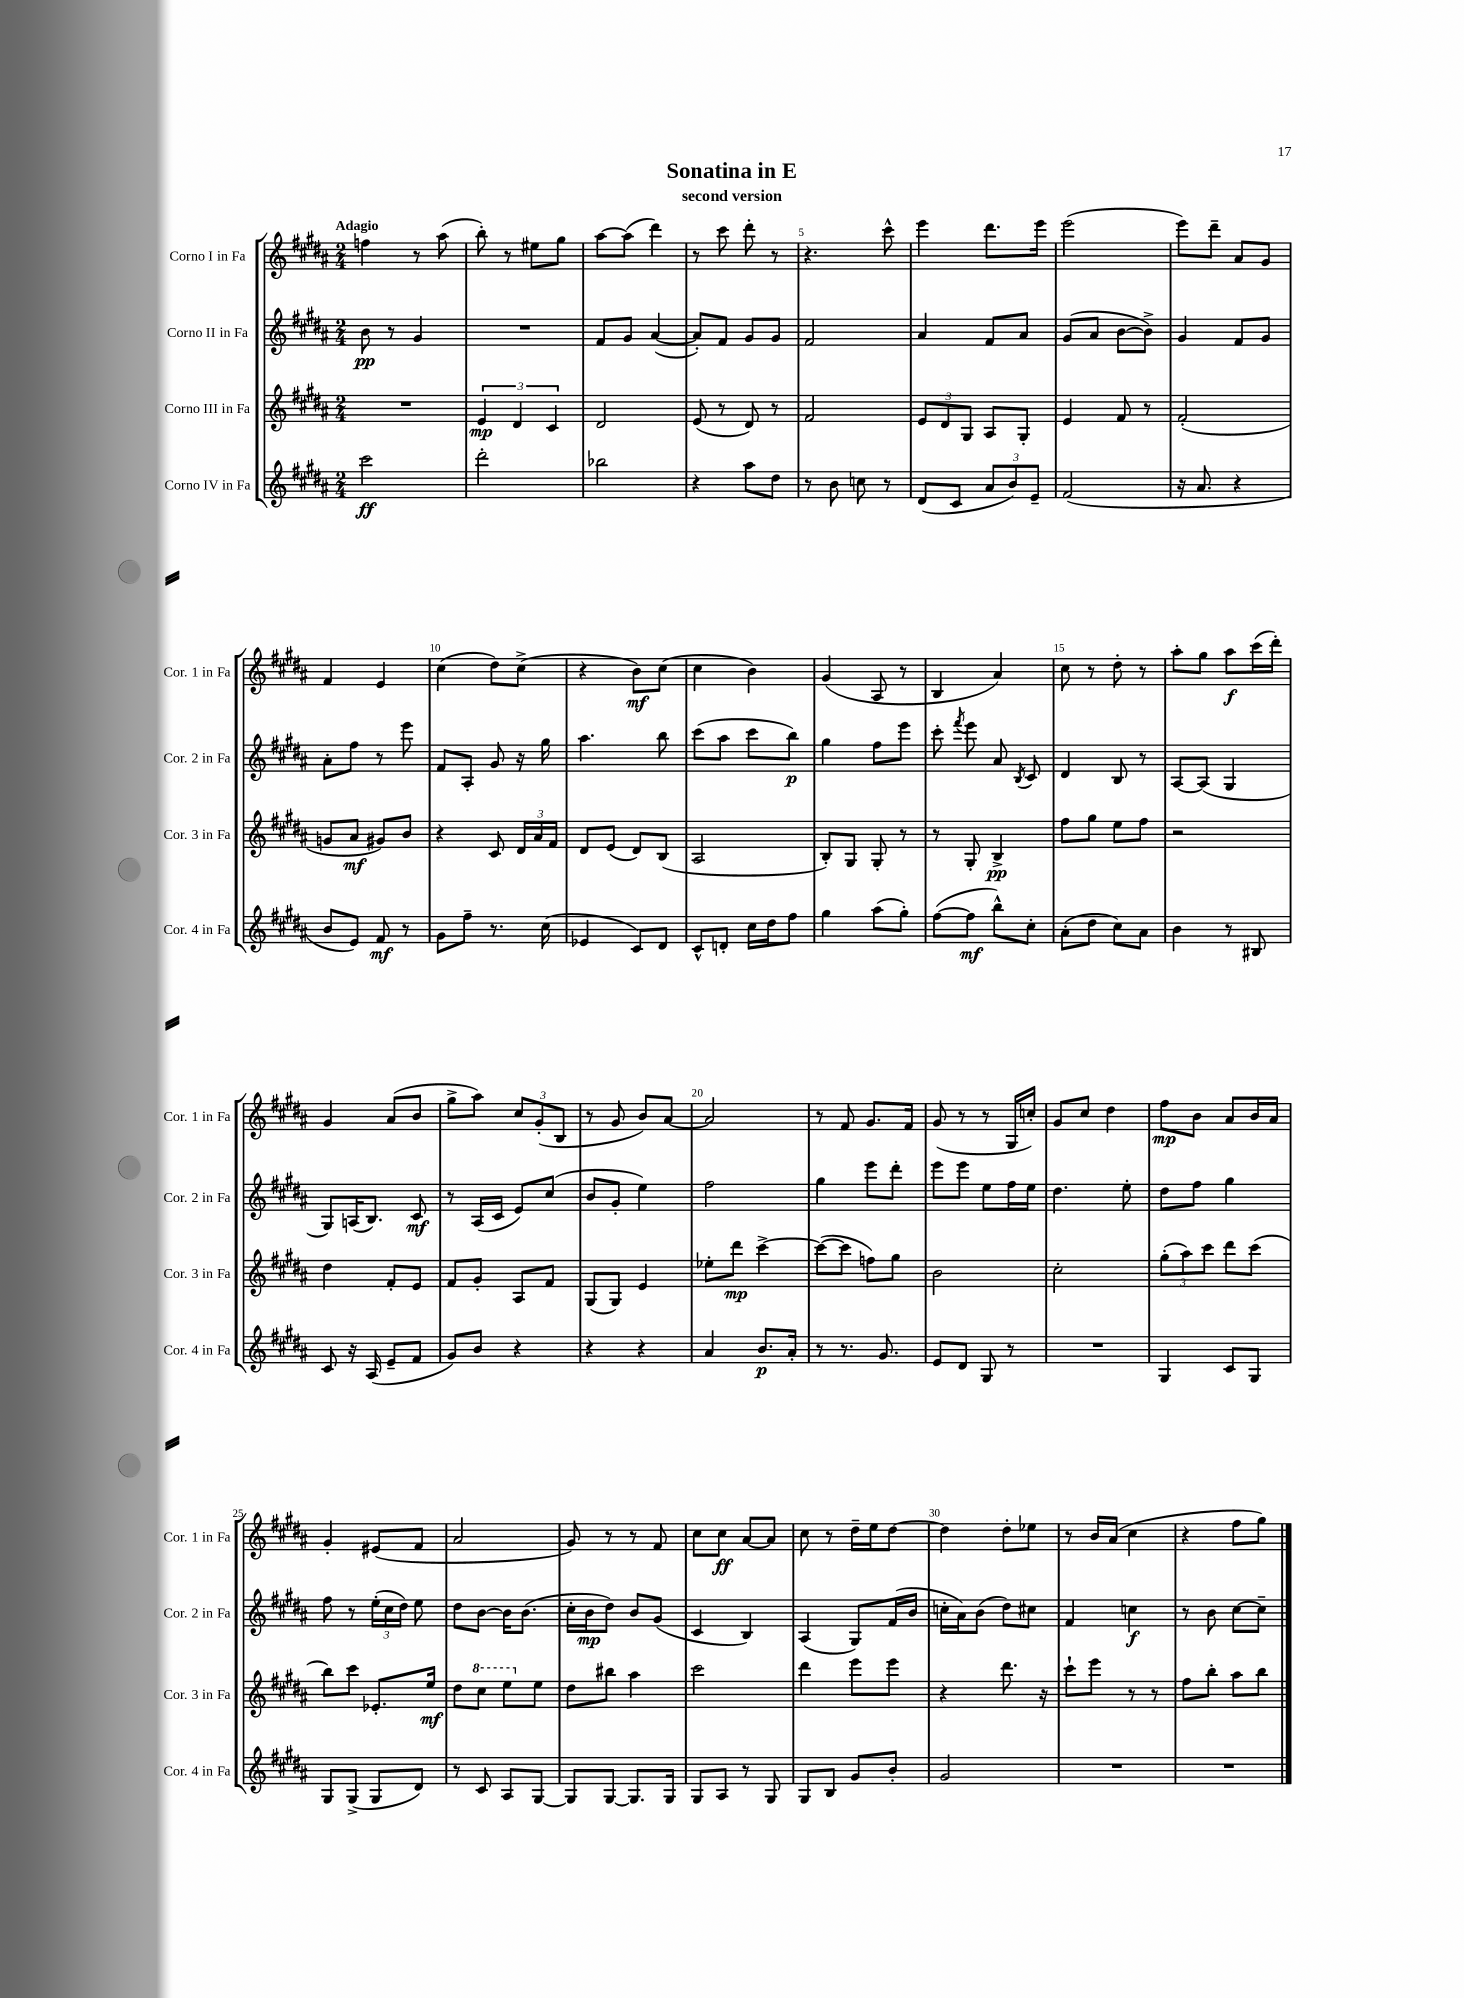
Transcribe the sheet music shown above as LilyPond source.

\header { title = "Sonatina in E" subtitle = "second version" }
<<
\new StaffGroup <<
\new Staff = "s0" \with { instrumentName = "Corno I in Fa" shortInstrumentName = "Cor. 1 in Fa" } {
    \clef treble \key b \major \numericTimeSignature \time 2/4 \tempo "Adagio"
    \autoBeamOff f''4 r8 ais''8( |
    b''8-.) r8 eis''8[ gis''8] |
    ais''8[~ ais''8]( dis'''4) |
    r8 cis'''8 dis'''8-. r8 |
    r4. cis'''8-^ |
    e'''4 dis'''8.[ e'''16] |
    e'''2( |
    e'''8[) dis'''8]-- ais'8[ gis'8] |
    fis'4 e'4 |
    cis''4( dis''8[) cis''8]->( |
    r4 b'8[\mf) cis''8]( |
    cis''4 b'4) |
    gis'4( ais8 r8 |
    b4 ais'4) |
    cis''8 r8 dis''8-. r8 |
    ais''8[-. gis''8] ais''8[\f cis'''16( dis'''16]-.) |
    gis'4 ais'8[( b'8] |
    gis''8[-> ais''8]) \tuplet 3/2 { cis''8[ gis'8-.( b8] } |
    r8 gis'8 b'8[) ais'8]~ |
    ais'2 |
    r8 fis'8 gis'8.[ fis'16] |
    gis'8( r8 r8 gis16[ c''16]-.) |
    gis'8[ cis''8] dis''4 |
    fis''8[\mp b'8] ais'8[ b'16 ais'16] |
    gis'4-. eis'8[( fis'8] |
    ais'2 |
    gis'8) r8 r8 fis'8 |
    cis''8[ cis''8]\ff ais'8[~ ais'8] |
    cis''8 r8 dis''16[-- e''16 dis''8]~ |
    dis''4 dis''8[-. ees''8] |
    r8 b'16[ ais'16]( cis''4 |
    r4 fis''8[ gis''8]) \bar "|." |
}
\new Staff = "s1" \with { instrumentName = "Corno II in Fa" shortInstrumentName = "Cor. 2 in Fa" } {
    \clef treble \key b \major \numericTimeSignature \time 2/4
    \autoBeamOff b'8\pp r8 gis'4 |
    R2 |
    fis'8[ gis'8] ais'4~( |
    ais'8[-.) fis'8] gis'8[ gis'8] |
    fis'2 |
    ais'4 fis'8[ ais'8] |
    gis'8[( ais'8] b'8[~ b'8]->) |
    gis'4 fis'8[ gis'8] |
    ais'8[-. fis''8] r8 e'''8 |
    fis'8[ ais8]-. gis'8 r16 gis''16 |
    ais''4. b''8 |
    cis'''8[( ais''8] cis'''8[ b''8]\p) |
    gis''4 fis''8[ e'''8] |
    cis'''8-. \acciaccatura { fis'''8 } e'''8 ais'8 \acciaccatura { b8 } cis'8 |
    dis'4 b8 r8 |
    ais8[~ ais8]( gis4 |
    gis8[) a16( b8.]) cis'8\mf |
    r8 ais16[( cis'16] e'8[) cis''8]( |
    b'8[ gis'8]-. e''4) |
    fis''2 |
    gis''4 e'''8[ dis'''8]-. |
    e'''8[ e'''8] e''8[ fis''16 e''16] |
    dis''4. e''8-. |
    dis''8[ fis''8] gis''4 |
    fis''8 r8 \tuplet 3/2 { e''16[-.( cis''16 dis''16]) } e''8 |
    dis''8[ b'8]~ b'16[ b'8.]( |
    cis''16[-. b'16\mp dis''8]) b'8[ gis'8]( |
    cis'4 b4) |
    ais4( gis8[) fis'16( b'16] |
    c''16[-. ais'16) b'8]( dis''8[) cis''8] |
    fis'4 c''4\f |
    r8 b'8 cis''8[~ cis''8]-- \bar "|." |
}
\new Staff = "s2" \with { instrumentName = "Corno III in Fa" shortInstrumentName = "Cor. 3 in Fa" } {
    \clef treble \key b \major \numericTimeSignature \time 2/4
    \autoBeamOff R2 |
    \tuplet 3/2 { e'4\mp dis'4 cis'4 } |
    dis'2 |
    e'8( r8 dis'8) r8 |
    fis'2 |
    \tuplet 3/2 { e'8[ dis'8 gis8] } ais8[ gis8]-. |
    e'4 fis'8 r8 |
    fis'2-.( |
    g'8[ ais'8]\mf gis'8[) b'8] |
    r4 cis'8 \tuplet 3/2 { dis'16[ ais'16 fis'16] } |
    dis'8[ e'8]( dis'8[) b8]( |
    ais2 |
    b8[-.) gis8] gis8-. r8 |
    r8 gis8-. b4->\pp |
    fis''8[ gis''8] e''8[ fis''8] |
    r2 |
    dis''4 fis'8[-. e'8] |
    fis'8[ gis'8]-. ais8[ fis'8] |
    gis8[( gis8]) e'4 |
    ees''8[-. dis'''8]\mp cis'''4~-> |
    cis'''8[~( cis'''8] f''8[) gis''8] |
    b'2 |
    cis''2-. |
    \tuplet 3/2 { gis''8[-.( ais''8) cis'''8] } dis'''8[ cis'''8]( |
    b''8[) cis'''8] ees'8.[-. e''16]\mf |
    dis''8[ \ottava #1 cis'''8] e'''8[ \ottava #0 e''8] |
    dis''8[ bis''8] ais''4 |
    cis'''2 |
    dis'''4 e'''8[ e'''8] |
    r4 dis'''8. r16 |
    cis'''8[-! e'''8] r8 r8 |
    fis''8[ b''8]-. ais''8[ b''8] \bar "|." |
}
\new Staff = "s3" \with { instrumentName = "Corno IV in Fa" shortInstrumentName = "Cor. 4 in Fa" } {
    \clef treble \key b \major \numericTimeSignature \time 2/4
    \autoBeamOff cis'''2\ff |
    dis'''2-. |
    bes''2 |
    r4 ais''8[ dis''8] |
    r8 b'8 c''8 r8 |
    dis'8[( cis'8] \tuplet 3/2 { ais'8[ b'8) e'8]-- } |
    fis'2( |
    r16 ais'8. r4 |
    b'8[ e'8]) fis'8\mf r8 |
    gis'8[ fis''8]-- r8. cis''16( |
    ees'4 cis'8[) dis'8] |
    cis'8[-^ d'8]-. cis''16[ dis''16 fis''8] |
    gis''4 ais''8[( gis''8]-.) |
    fis''8[~( fis''8]\mf b''8[-^) cis''8]-. |
    ais'8[-.( dis''8] cis''8[) ais'8] |
    b'4 r8 bis8 |
    cis'8 r16 ais16( e'8[-- fis'8] |
    gis'8[) b'8] r4 |
    r4 r4 |
    ais'4 b'8.[\p ais'16]-. |
    r8 r8. gis'8. |
    e'8[ dis'8] gis8 r8 |
    R2 |
    gis4 cis'8[ gis8] |
    gis8[ gis8]->( gis8[ dis'8]) |
    r8 cis'8 ais8[ gis8]~ |
    gis8[ gis8]~ gis8.[ gis16] |
    gis8[ ais8] r8 gis8 |
    gis8[ b8] gis'8[ b'8]-. |
    gis'2 |
    R2 |
    R2 \bar "|." |
}
>>
>>
\layout { \context { \Score \override BarNumber.break-visibility = ##(#f #t #t) barNumberVisibility = #(every-nth-bar-number-visible 5) } }
